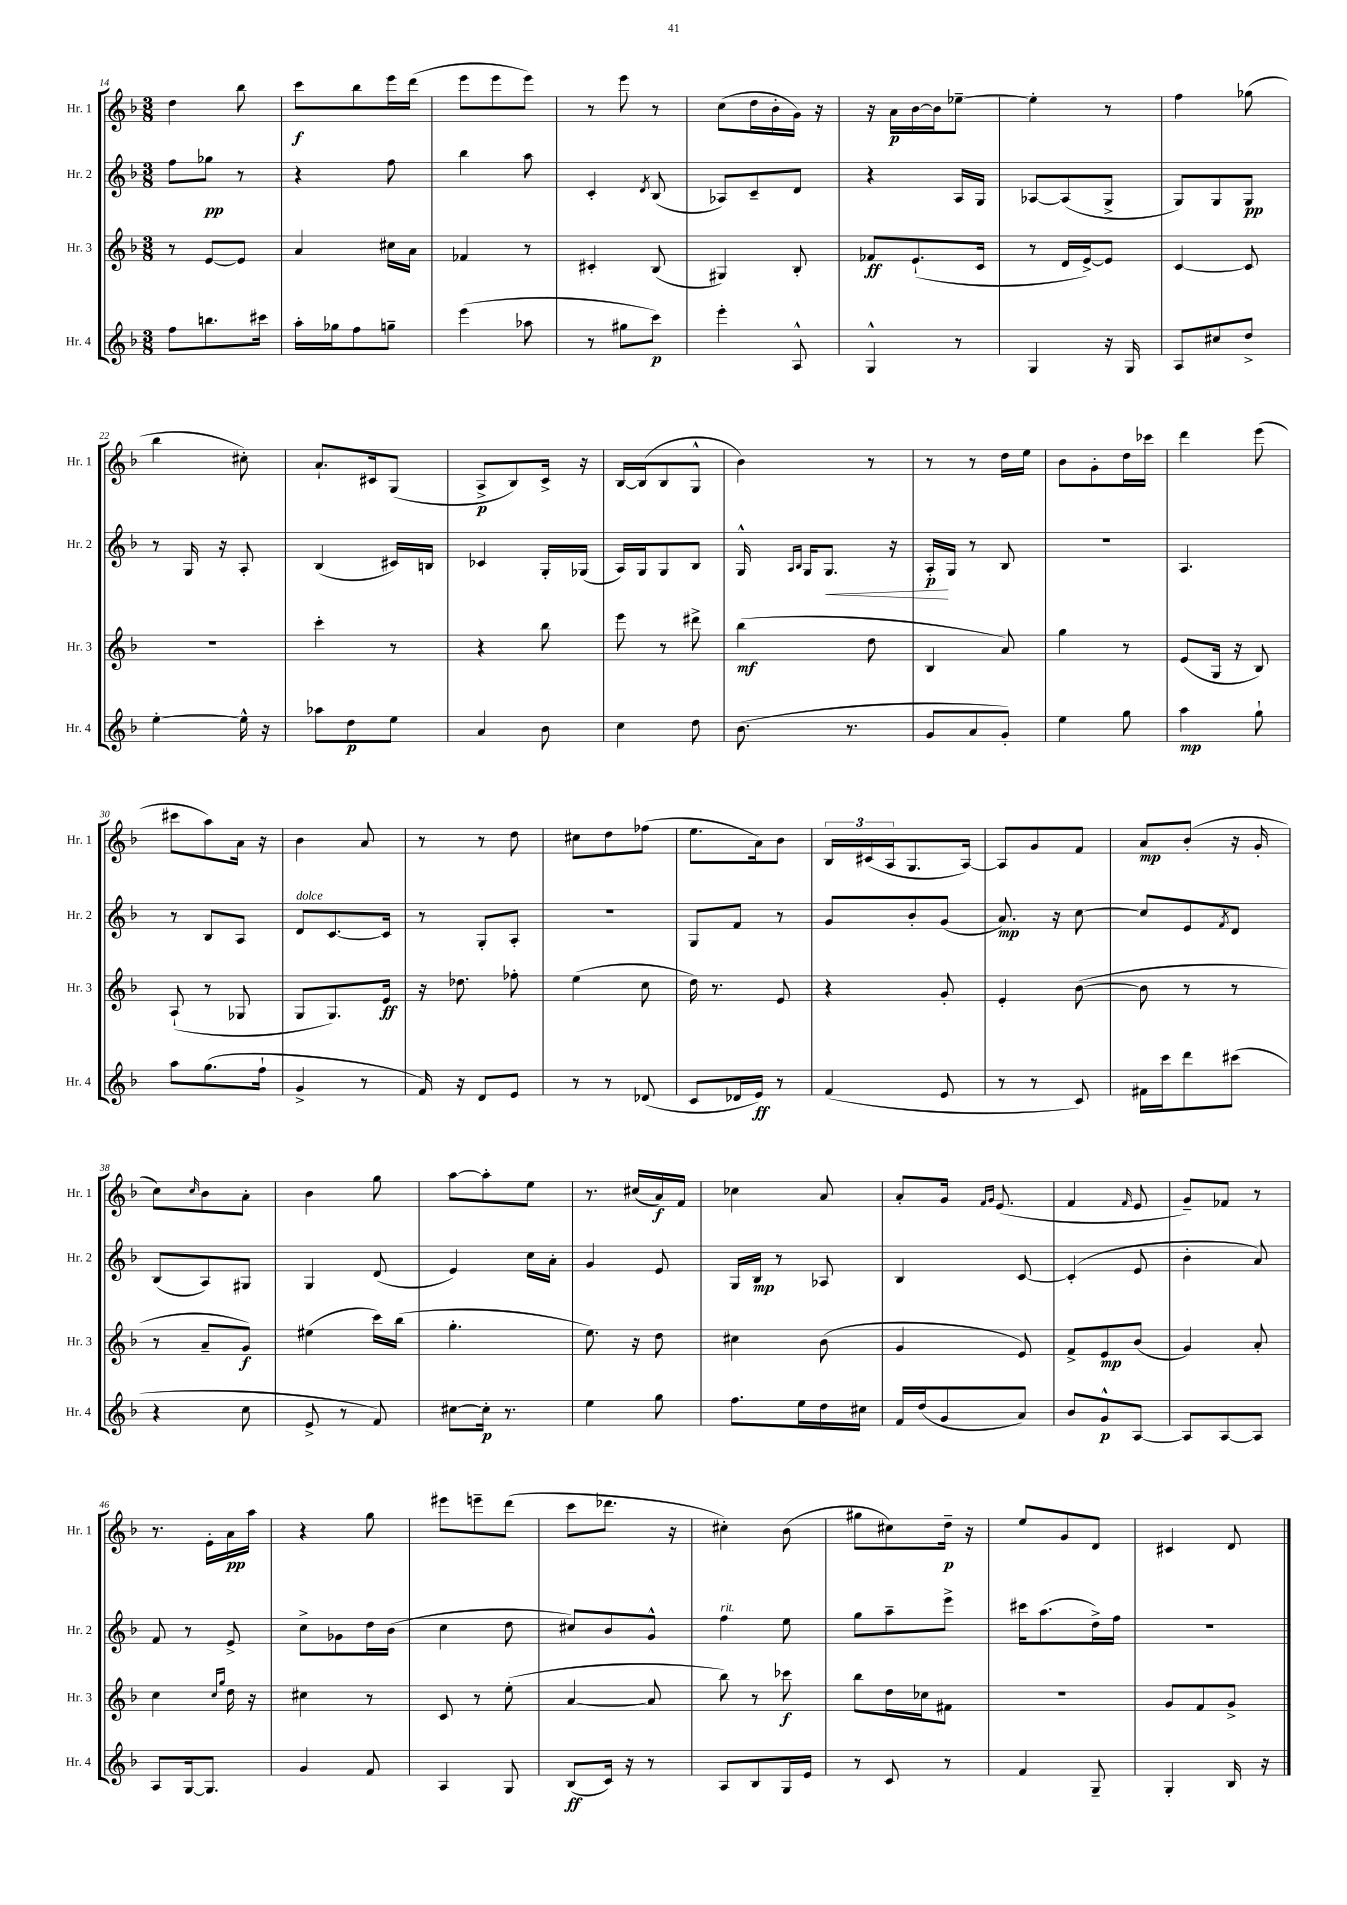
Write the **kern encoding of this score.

**kern	**kern	**kern	**kern
*staff4	*staff3	*staff2	*staff1
*clefG2	*clefG2	*clefG2	*clefG2
*k[b-]	*k[b-]	*k[b-]	*k[b-]
*M3/8	*M3/8	*M3/8	*M3/8
8ff	8r	8ff	4dd
8.bb	[8e	8gg-	.
.	8e]	8r	8bb-
16ccc#	.	.	.
=	=	=	=
16aa'	4a	4r	8ccc
16gg-	.	.	.
8ff	.	.	8bb-
8gg~	16cc#	8ff	16eee
.	16a	.	(16ddd
=	=	=	=
(4eee	4f-	4bb-	8eee
.	.	.	8eee
8aa-	8r	8aa	8eee)
=	=	=	=
8r	4c#'	4c'	8r
8gg#	.	.	8eee
.	.	8qd	.
8ccc)	(8B-	(8B-	8r
=	=	=	=
4eee'	4G#)	8A-)	(8cc
.	.	8c~	16dd
.	.	.	16b-'
8A^^	8B-'	8d	16g)
.	.	.	16r
=	=	=	=
4G^^	8f-	4r	16r
.	.	.	16a
.	(8.e`	.	[16b-
.	.	.	16b-]
8r	.	16A	[8ee-~
.	16c	16G	.
=	=	=	=
4G	8r	[8A-	4ee-']
.	16d	(8A-]	.
.	[16e^)	.	.
16r	8e]	8G^	8r
16G	.	.	.
=	=	=	=
8A	[4c	8G)	4ff
8cc#	.	8G	.
8dd^	8c]	8G	(8gg-
=	=	=	=
[4ee'	4.r	8r	4bb-
.	.	16G	.
.	.	16r	.
16ee^^]	.	8A'	8cc#')
16r	.	.	.
=	=	=	=
8aa-	4ccc'	(4B-	8.a`
8dd	.	.	.
.	.	.	16c#
8ee	8r	16c#)	(8G
.	.	16B	.
=	=	=	=
4a	4r	4c-	8A^
.	.	.	8B-)
8b-	8bb-	16G'	16c^
.	.	(16G-	16r
=	=	=	=
4cc	8eee	16A)	[16B-
.	.	16G	(16B-]
.	8r	8G	8B-
8dd	8ddd#^	8B-	8G^^
=	=	=	=
(8.b-	(4bb-	16G^^	4b-)
.	.	16qqA	.
.	.	16qqB-	.
.	.	16G	.
.	.	8.G	.
8.r	.	.	.
.	8dd	.	8r
.	.	16r	.
=	=	=	=
8g	4B-	16A'	8r
.	.	16G	.
8a	.	8r	8r
8g')	8a)	8B-	16dd
.	.	.	16ee
=	=	=	=
4ee	4gg	4.r	8b-
.	.	.	8g'
8gg	8r	.	16dd
.	.	.	16ccc-
=	=	=	=
4aa	(8e	4.A	4ddd
.	16G	.	.
.	16r	.	.
8gg`	8B-)	.	(8eee
=	=	=	=
8aa	(8A`	8r	8ccc#
(8.gg	8r	8B-	8aa)
.	8G-	8A	16a
16ff`	.	.	16r
=	=	=	=
4g^	8G	8d	4b-
.	8.G)	[8.c	.
8r	.	.	8a
.	16e	16c]	.
=	=	=	=
16f)	16r	8r	8r
16r	8.dd-	.	.
8d	.	8G'	8r
8e	8ff-'	8A'	8dd
=	=	=	=
8r	(4ee	4.r	8cc#
8r	.	.	8dd
(8d-	8cc	.	(8ff-
=	=	=	=
8c	16dd)	8G	8.ee
.	8.r	.	.
16d-	.	8f	.
16e)	.	.	16a)
8r	8e	8r	8b-
=	=	=	=
(4f	4r	8g	24B-
.	.	.	(24c#
.	.	.	24A
.	.	8b-'	8.G
8e	8g'	(8g	.
.	.	.	[16A)
=	=	=	=
8r	4e'	8.a)	8A]
8r	.	.	8g
.	.	16r	.
8c)	([8b-	[8cc	8f
=	=	=	=
16f#	8b-]	8cc]	8a
16ccc	.	.	.
8ddd	8r	8e	(8b-'
.	.	8qf	.
(8ccc#	8r	8d	16r
.	.	.	16g'
=	=	=	=
4r	8r	(8B-	8cc)
.	.	.	16qqcc
.	8a~	8A)	8b-
8cc	8g)	8G#	8a'
=	=	=	=
8e^	(4ee#	4G	4b-
8r	.	.	.
8f)	16ccc)	(8d	8gg
.	(16bb-	.	.
=	=	=	=
[8cc#	4.gg'	4e)	[8aa
16cc#']	.	.	8aa']
8.r	.	.	.
.	.	16cc	8ee
.	.	16a'	.
=	=	=	=
4ee	8.ee)	4g	8.r
.	16r	.	(16cc#
8gg	8dd	8e	16a)
.	.	.	16f
=	=	=	=
8.ff	4cc#	16G	4cc-
.	.	16B-	.
.	.	8r	.
16ee	.	.	.
16dd	(8b-	8A-	8a
16cc#	.	.	.
=	=	=	=
16f	4g	4B-	8a'
(16dd	.	.	.
8g	.	.	16g
.	.	.	16qqf
.	.	.	16qqg
.	.	.	(8.e
8a)	8e)	[8c	.
=	=	=	=
8b-	8f^	(4c']	4f
8g^^	8e	.	.
.	.	.	16qqf
[8A	(8b-	8e	8e
=	=	=	=
8A]	4g)	4b-'	8g~)
[8A	.	.	8f-
8A]	8a'	8a)	8r
=	=	=	=
8A	4cc	8f	8.r
[16G	.	8r	.
8.G]	.	.	16e'
.	16qqcc	.	.
.	16qqgg	.	.
.	16dd	8e^	16a
.	16r	.	16aa
=	=	=	=
4g	4cc#	8cc^	4r
.	.	8g-	.
8f	8r	16dd	8gg
.	.	(16b-	.
=	=	=	=
4A	8c	4cc	8eee#
.	8r	.	8eee~
8G	(8ee'	8dd	(8ddd
=	=	=	=
(8B-	[4a	8cc#)	8ccc
16c)	.	8b-	8.ddd-
16r	.	.	.
8r	8a]	8g^^	.
.	.	.	16r
=	=	=	=
8A	8bb-)	4ff	4cc#')
8B-	8r	.	.
16G	8ccc-	8ee	(8b-
16e	.	.	.
=	=	=	=
8r	8bb-	8gg	8gg#
8c	16dd	8aa~	8cc#)
.	16cc-	.	.
8r	8f#	8eee^	16dd~
.	.	.	16r
=	=	=	=
4f	4.r	16ccc#	8ee
.	.	(8.aa	.
.	.	.	8g
8G~	.	16dd^)	8d
.	.	16ff	.
=	=	=	=
4G'	8g	4.r	4c#
.	8f	.	.
16B-	8g^	.	8d
16r	.	.	.
==	==	==	==
*-	*-	*-	*-
